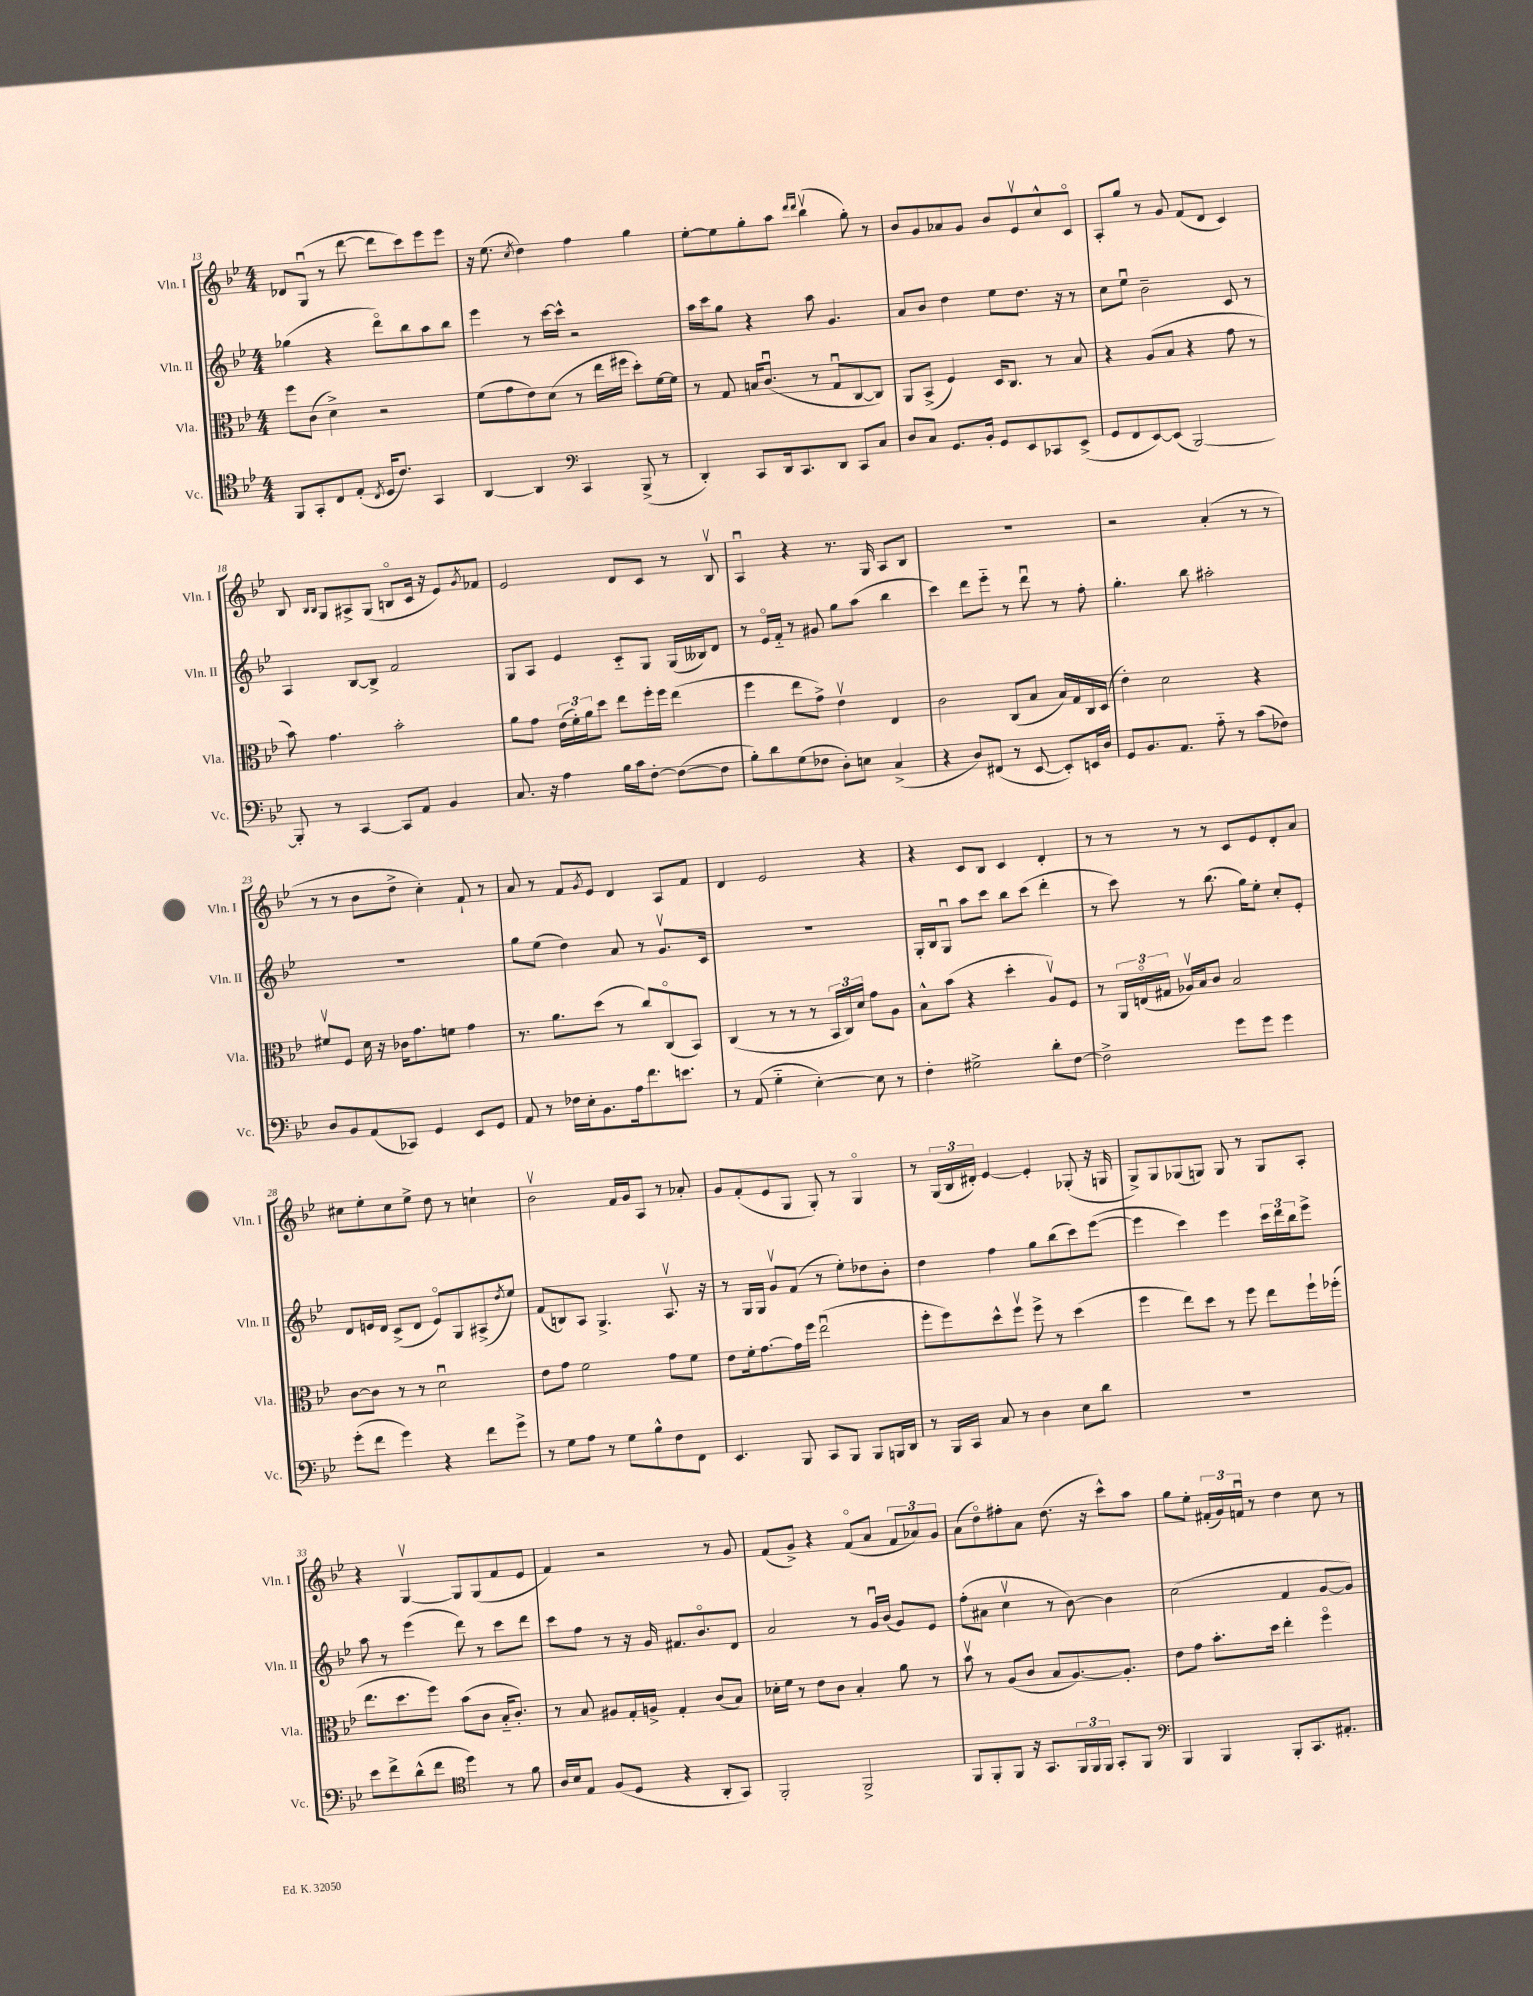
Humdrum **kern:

**kern	**kern	**kern	**kern
*staff4	*staff3	*staff2	*staff1
*clefC4	*clefC3	*clefG2	*clefG2
*k[b-e-]	*k[b-e-]	*k[b-e-]	*k[b-e-]
*M4/4	*M4/4	*M4/4	*M4/4
8FF/L	8ff\L	(4gg-\	8d-/L
8GG'/	(8c\J	.	(8Gu/J
8C/	4d^\)	4r	8r
(8E-'/J	.	.	[8ddd\
8qC/	.	.	.
16D/LK	2r	8dddo\L)	8ddd\]L
8.c/J)	.	.	.
.	.	8bb-\	8ccc\)
4GG/	.	8aa\	8eee-\
.	.	8bb-\J	8eee-\J
=	=	=	=
[4AA/	(8f\L	4eee-\	16r
.	.	.	(8.ee-\
.	8g\	.	.
.	.	.	8qcc/
4AA/]	8e-\)	8r	4dd\)
.	(8d\J	[16ccc\LL	.
.	.	16ccc^^\]JJ	.
*clefF4	*	*	*
4CC/	8r	2r	4ff\
.	16ee-\LL	.	.
.	16ff#\JJ	.	.
(8BBB-^/	8dd'\L)	.	4gg\
8r	[16f\L	.	.
.	16f\]JJ	.	.
=	=	=	=
4DD'/)	8r	16aa\LL	[8ee-'\L
.	.	16ccc\J	.
.	8G/	8gg\J	8ee-\]
8CC/L	16B/LK	4r	8gg'\
.	(8.cu/J	.	.
16DD/k	.	.	8aa\J
8.CC/	.	.	.
.	.	.	16qqddd/LL
.	.	.	16qqddd/JJ
.	8r	8aa\	(4bb-v\
8DD/J	8Gu/L	4.g/	.
8CC/L	[8C/	.	8gg'\)
8C/J	8C/]J)	.	8r
=	=	=	=
8D/L	8AA/L	8a/L	8b-/L
8C/J	(8BB-^/J	8b-/J	8g/
8.GG/L	4F/)	4dd\	8a-/
.	.	.	8g/J
16BB-'/Jk	.	.	.
8GG/L	16D/LK	8ee-\L	8b-/L
.	8.C/J	.	.
8EE-/	.	8.dd\J	8e-v/
8CC-/	8r	.	8cc^^/
.	.	16r	.
(8EE-^/J	8B-/	8r	8co/J
=	=	=	=
8GG/L	4r	8cc\L	8A'/L
8FF/	.	8ee-u\J	8gg/J
[8EE-/)	(8A/L	2b-~\	8r
(8EE-/]J	8B-/J	.	8g/
[2BBB-/)	4r	.	(8f/L
.	.	.	8d/J
.	8g\	8c/	4c/)
.	8r	8r	.
=	=	=	=
8BBB-'/]	8b-\)	4A/	8B-/
.	.	.	16qqB-/LL
.	.	.	16qqB-/JJ
8r	4.g\	.	8G/L
[4CC/	.	[8B-/L	8A#^/
.	.	8B-^/]J	(8G/J
8CC/]L	2b-'\	2f/	8Bo/L
8AA/J	.	.	16c/Jk
.	.	.	16r
4BB-/	.	.	8e-/L)
.	.	.	8qg/
.	.	.	8f-/J
=	=	=	=
8.C/	8a\L	8G/L	2e-/
.	8g\J	8A/J	.
16r	.	.	.
4A\	(24e-\LL	4e-/	.
.	24f'\)	.	.
.	24a\J	.	.
.	8dd\J	.	.
16B-\LL	8ee-\L	8c'~/L	8d/L
16c\J	.	.	.
[8F'\J	16ff'\L	8G/J	8c/J
.	16ff\JJ	.	.
(8F\_L	(4ee-\	(16G/LL	8r
.	.	16B--/J)	.
8F\]J	.	8d/J	8B-v/
=	=	=	=
8B-'\L)	4ff\	8r	4Au/
8d\	.	16e-o/LL	.
.	.	16f'~/JJ	.
(8G\	8ee-\L	8r	4r
8F-\J	8g^\J)	8g#/	.
8D'\L)	4e-v\	8gg\L	8.r
8E\J	.	(8aa\J	.
.	.	.	16G/
(4C^/	4E-/	4bb-\	8A/L
.	.	.	8B-/J
=	=	=	=
4r	2c\	4ccc\)	1r
8D/L)	.	8ddd\L	.
(8FF#/J	.	8eee-'~\J	.
8r	(8C/L	8r	.
[8EE-/	8B-/J	8dddu\	.
8EE-'/]L)	16B-/LL)	8r	.
.	16G/	.	.
16EE/L	16C/	8ff'\	.
16D/JJ	(16D/JJ	.	.
=	=	=	=
8GG/L	4e-'\)	4.gg'\	2r
8.BB-/	.	.	.
.	2d\	.	.
8.AA/J	.	.	.
.	.	8bb-\	.
8A'~\	.	2aa#'\	(4a'/
8r	.	.	.
(8c\L	4r	.	8r
8F-\J)	.	.	8r
=	=	=	=
8D/L	8f#v/L	1r	8r
8BB-/	8F/J	.	8r
(8AA/	16d\	.	8b-\L
.	16r	.	.
8CC-/J)	16c-\LK	.	8dd^\J
.	8.g\	.	.
4GG/	.	.	4cc'\)
.	8f\J	.	.
8EE-/L	4g\	.	8f`/
8GG/J	.	.	8r
=	=	=	=
8AA/	8.r	8gg\L	8a/
8r	.	(8ee-\J	8r
.	8.a\L	.	.
16F-\LL	.	4dd\)	8f/L
16E-'\J	.	.	.
.	.	.	8qg/
8.BB-\	(8dd\J	.	8e-/J
.	8r	8a/	4d/
16A\k	.	.	.
8.f\	8cc/L)	8r	.
.	(8Co/	8.gv/L	8A/L
8.e\J	.	.	.
.	8BB-/J)	.	8f/J
.	.	16c/Jk	.
=	=	=	=
8r	(4C/	1r	4d/
(8AA/	.	.	.
4G'~\	8r	.	2e-/
.	8r	.	.
[4E-'\)	8r	.	.
.	24BB-/LL	.	.
.	24C/)	.	.
.	24d/JJ	.	.
8E-\]	8g\L	.	4r
8r	8A\J	.	.
=	=	=	=
4F'\	8B-^^\L	16G'/LL	4r
.	.	16B-/J	.
.	(8b-\J	8Gu/J	.
2G#^\	4r	8aa\L	8c/L
.	.	8ccc\J	8B-/J
.	4dd'\	8bb-\L	4c/
.	.	(8ccc\J	.
8d'\L	8Av/L)	4ddd'\	4d'/
[8F\J	8F/J	.	.
=	=	=	=
2F^\]	8r	8r	8r
.	24AA/LL	8ccc\)	8r
.	(24Eo/	.	.
.	24G#/JJ	.	.
.	16A-v/LL)	8r	8r
.	16B-/J	.	.
.	8c/J	(8.bb-\	8r
8g\L	2B-/	.	8c/L
.	.	16gg\LK)	.
8g\J	.	8ee-'\J	8e-/
4g\	.	8cc'/L	8d'/
.	.	8e-'/J	8a/J
=	=	=	=
(8g'\L	[8c\L	8d/L	8cc#\L
8f\J	8c\]J	16e/L	8ee-'\
.	.	16d/JJ	.
4g\)	8r	(8c^/L	8cc#\
.	8r	8d/J	8ee-^\J
4r	2du\	8eo/L)	8dd\
.	.	8G/	8r
8f\L	.	(8A#^/	4cc`\
.	.	8qdd/	.
8g^\J	.	8ee-/J)	.
=	=	=	=
8r	8e-\L	(8f/L	2b-v\
8G\L	8g\J	8B/)	.
8A\J	2f\	8A/J	.
8r	.	4.G^/	.
8G\L	.	.	16f/LL
.	.	.	16g/J
8B-^^\	.	.	8A/J
8F\	8g\L	8.Av/	8r
8FF\J	8f\J	.	8a-'/
.	.	16r	.
=	=	=	=
4.EE-/	8e-\L	8r	8g/L
.	16f'\k	16G/LL	(8f'/
.	[8.g\	16G/JJ	.
.	.	8gv/L	8e-/
8BBB-/	16g\]L	(8f/J	8G/J
.	16ff\JJ	.	.
8CC/L	(2ee-u\	8r	8G'/)
8BBB-/J	.	8ee-'\L)	8r
8BBB-/L	.	8dd-\	4Go/
16BBB/L	.	8b-'\J	.
16DD/JJ	.	.	.
=	=	=	=
8r	8ff'\L	4dd\	8r
16BBB-/LL	8ff\)	.	(24G/LL
.	.	.	24B-/
16CC/JJ	.	.	.
.	.	.	24d#'/JJ)
8C/	8dd^^\	4ff\	[4e-/
8r	8ffv\J	.	.
4D\	8ff^\	8gg\L	4e-'/]
.	8r	(8bb-\	.
8E-\L	(4dd\	8ccc\)	(8G-'/
8d\J	.	([8eee-\J	16r
.	.	.	16G/
=	=	=	=
1r	4ff\	4eee-\]	8G^/L)
.	.	.	8G/
.	8ee-\L)	4ccc\)	(8G-/
.	8dd\J	.	8G/J)
.	8r	4eee-\	8G/
.	8ff\	.	8r
.	8ee-\L	24ccc\LL	8G/L
.	.	24ddd\	.
.	.	24bb-\J	.
.	16ff`\L	8eee-^\J	8A'/J
.	(16ff-'\JJ	.	.
=	=	=	=
8e-\L	8.ee-\L	8aa\	4r
8f^\	.	8r	.
.	8.dd\	.	.
(8d^^\	.	(4eee-\	[4Gv/
8f\J	8ff\J)	.	.
*clefC4	*	*	*
4dd\)	(8b-\L	8ddd\)	8G/]L
.	8c\J	8r	(8G/
8r	16B-'~/LK	8ccc\L	8f/
.	8.c'/J)	.	.
8f\	.	8ddd\J	8e-/J
=	=	=	=
16A/LL	8r	8ccc\L	4f/)
16B-/J	.	.	.
8E-/J	8B-/	8ff\J	.
(8F/L	8A#/L	8r	2r
8D/J	16G'/L	16r	.
.	16A^/JJ	16g/	.
4r	4G'/	8.f#/L	.
.	.	8.b-o/	.
8AA'/L	(8c/L	.	8r
8GG/J)	8B-/J)	8d/J	8g/
=	=	=	=
2FF'/	16d-'\LL	2a/	(8f/L
.	16f\JJ	.	.
.	8r	.	8g^/J)
.	8e-\L	.	4r
.	8c\J	.	.
2FF^/	4B-'/	8r	(8fo/L
.	.	16gu/LL	8a/J
.	.	(16b-/JJ	.
.	8a\	8g/L)	12f/L
.	.	.	12a-/)
.	8r	8e-/J	.
.	.	.	12g/J
=	=	=	=
8FF/L	8b-v\	(8ff'\L	(8a\L
8FF'/	8r	8a#\J	8ddo\)
8FF/J	(8A/L	4ccv\	8ff#'\
16r	8c/J	.	8a\J
8.GG/L	.	.	.
.	8B-/L	8r	(8.dd\
24FF/L	[8.A/)	[8b-\)	.
24FF/	.	.	.
.	.	.	16r
24FF/JJ	.	.	.
8GG'/L	.	4b-\]	8ccc^^\L)
.	8.A'/]J	.	.
8FF/J	.	.	8aa\J
=	=	=	=
*clefF4	*	*	*
4BBB-/	8e-\L	(2cc\	8gg\L
.	8g\J	.	8ee-'\J
4BBB-/	8.b-'\L	.	(24f#'/LL
.	.	.	24g/)
.	.	.	24fu/JJ
.	.	.	8r
.	16dd\Jk	.	.
8BBB-'/L	4ee-'\	4f/	4dd\
8.CC/	.	.	.
.	4ffo\	[8g/L	8cc\
8.AA#'/J	.	.	.
.	.	8g/]J)	8r
==	==	==	==
*-	*-	*-	*-
